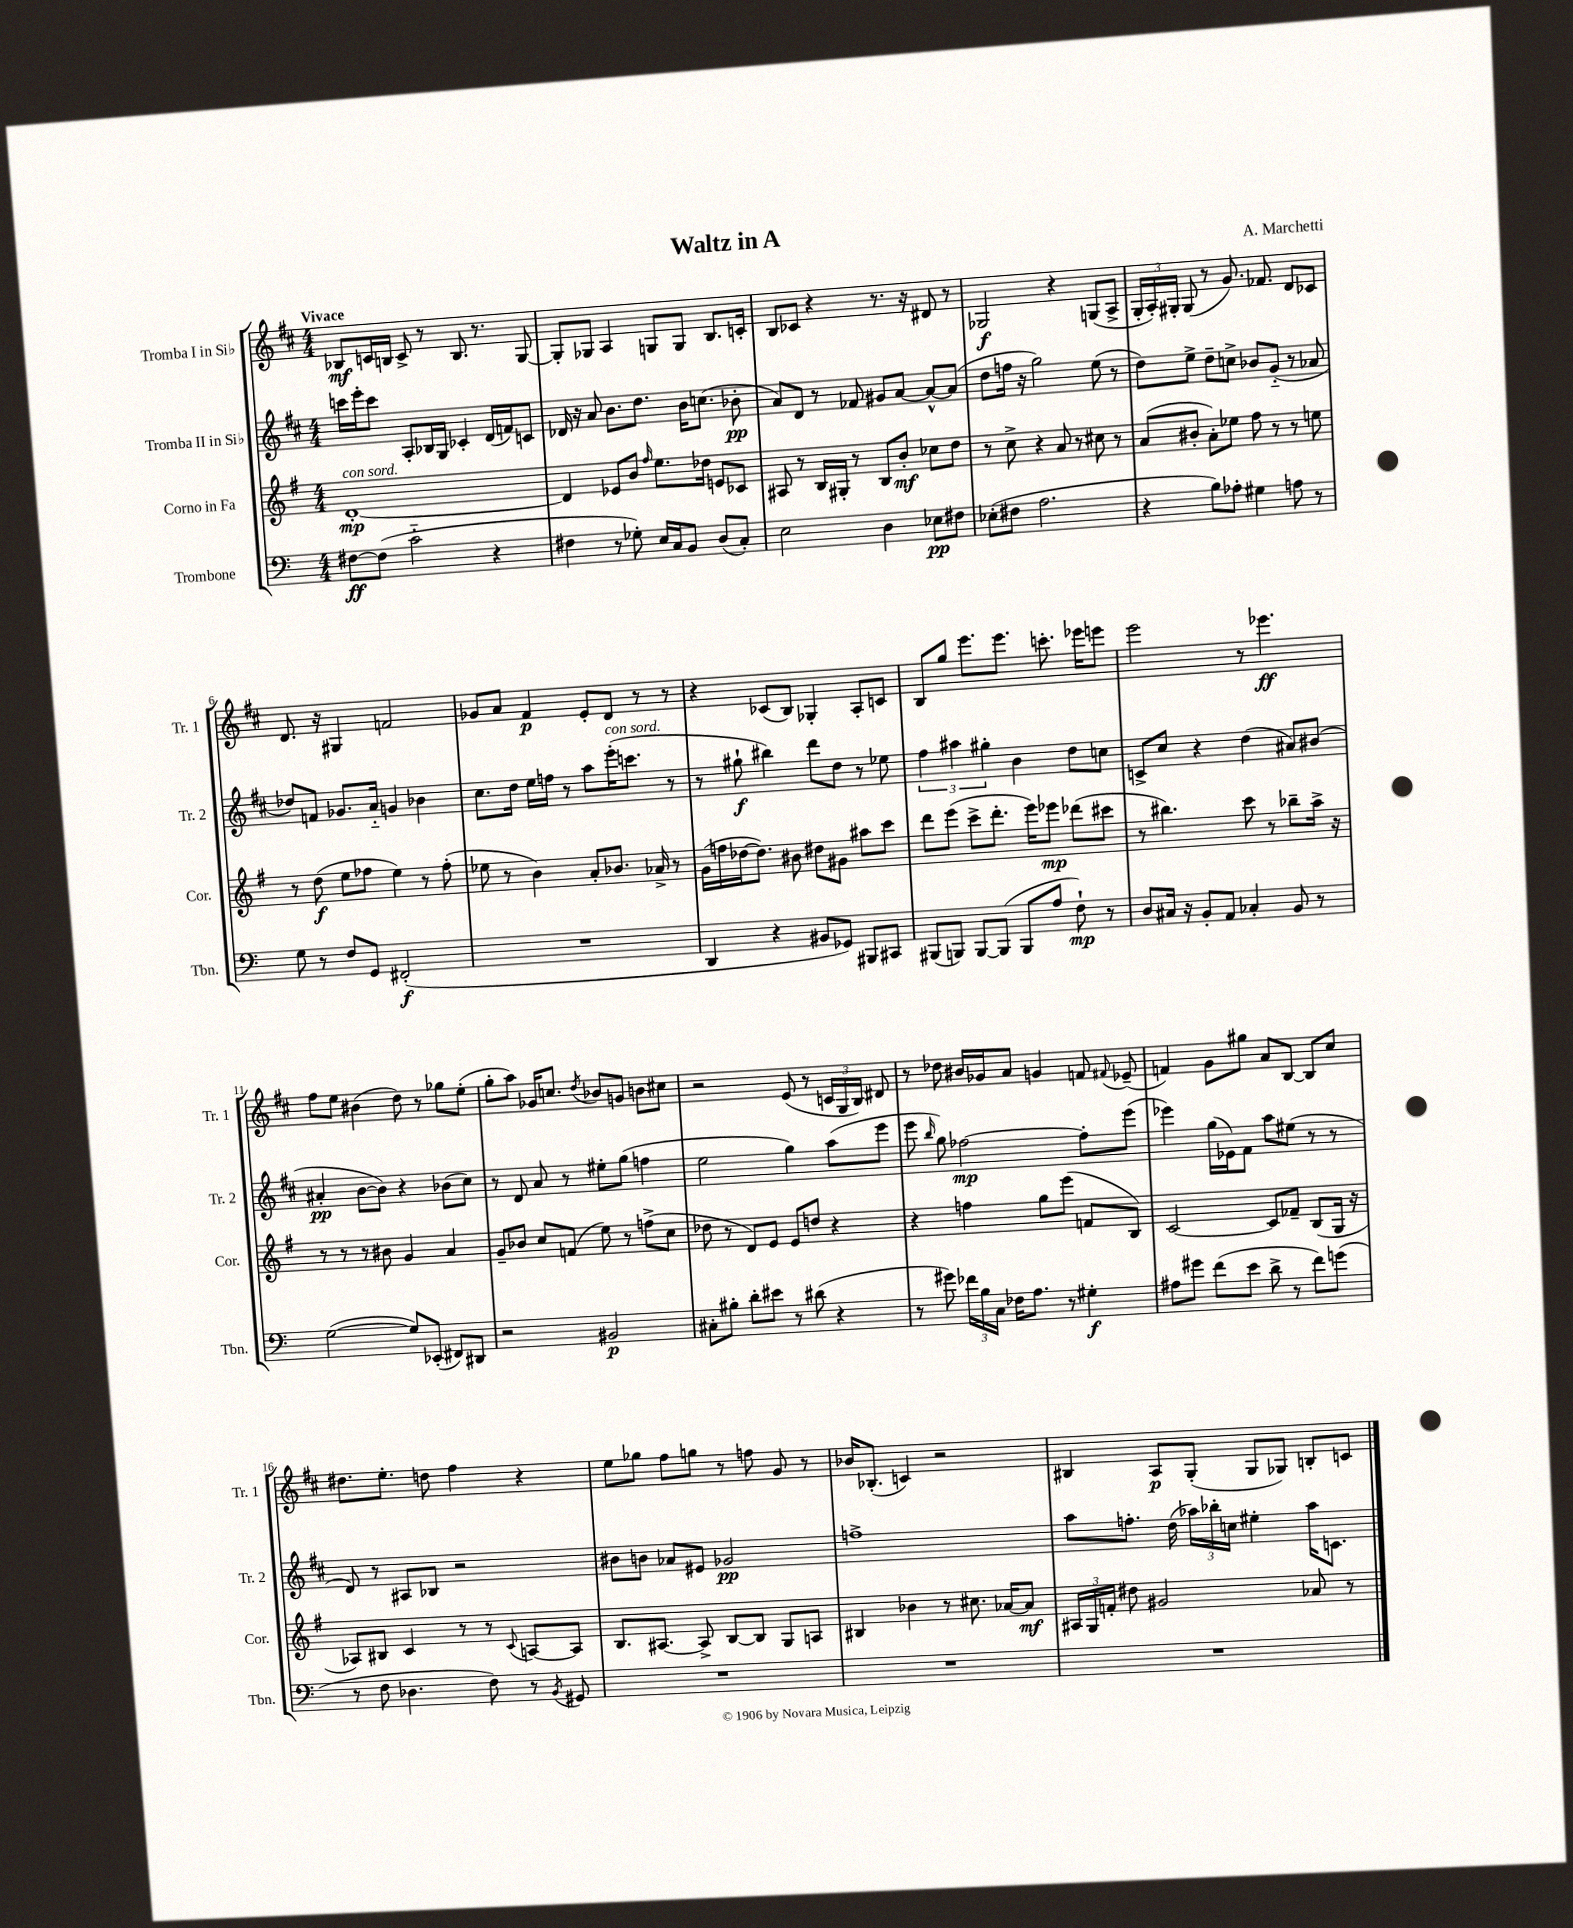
\header { title = "Waltz in A" composer = "A. Marchetti" }
<<
\new StaffGroup <<
\new Staff = "s0" \with { instrumentName = "Tromba I in Sib" shortInstrumentName = "Tr. 1" } {
    \clef treble \key d \major \numericTimeSignature \time 4/4 \tempo "Vivace"
    \autoBeamOff bes8[\mf c'16 b16] c'8-> r8 b8. r8. g8~ |
    g8[-. ges8] a4 g8[ g8] b8.[ c'16]-. |
    b8[ ces'8] r4 r8. r16 dis'8 r8 |
    ges2\f r4 g8[( a8]-> |
    \tuplet 3/2 { g16[-. a16-.) gis16]-. } gis8( r8 g'8.) fes'8. d'8[ ces'8] |
    d'8. r16 gis4 f'2 |
    ges'8[ a'8] fis'4\p e'8[-. d'8] r8 r8 |
    r4 ces'8[( b8]) ges4-. a8[-. c'8] |
    b8[ g''8] e'''8.[ e'''8.] c'''8.-. ees'''16[ e'''8] |
    e'''2 r8 ees'''4.\ff |
    fis''8[ e''8] bis'4( d''8) r8 ges''8[ e''8]-.( |
    g''8[-. a''8]) ges'16[ c''8.] \acciaccatura { d''8 } bes'8[ g'8] b'8[ cis''8] |
    r2 e'8( r8 \tuplet 3/2 { c'16[ g16 b16]) } dis'8 |
    r8 des''8 bis'16[ ges'16 a'8] g'4 f'8 \appoggiatura { fis'8 } ees'8--( |
    f'4) g'8[ gis''8] a'8[ b8]~ b8[ cis''8] |
    dis''8.[ e''8.]-. d''8 fis''4 r4 |
    e''8[ ges''8] fis''8[ g''8] r8 f''8 g'8 r8 |
    bes'16[ bes8.]-.( c'4) r2 |
    bis4 a8[\p g8]-.( g8[ ges8]) b8[-. c'8] \bar "|." |
}
\new Staff = "s1" \with { instrumentName = "Tromba II in Sib" shortInstrumentName = "Tr. 2" } {
    \clef treble \key d \major \numericTimeSignature \time 4/4
    \autoBeamOff c'''16[ e'''16-. c'''8] a8[-. bes16 g16] ces'4-. d'16[( f'16) c'8] |
    des'16 r16 a'8 b'8.[ d''8.] b'16[ c''8.]( bes'8-.\pp |
    a'8[) d'8] r8 fes'8 gis'8[ a'8]~ a'8[~-^ a'8]( |
    d''8[ f''16] r16 g''2) e''8( r8 |
    d''8[) e''8]-> d''8[-- c''8]-> bes'8[ g'8]-_( r8 aes'8 |
    des''8[) f'8] ges'8.[ a'16]-_ g'4 bes'4 |
    cis''8.[ d''16] e''16[ f''16] r8 a''8[ e'''16-.^\markup { \italic "con sord." }( c'''8.] r8 |
    r8 gis''8-!\f bis''4) d'''8[ d''8] r8 ees''8 |
    \tuplet 3/2 { fis''4 ais''4 gis''4-. } b'4 d''8[ c''8] |
    c'8[-> cis''8] r4 d''4( ais'8[) bis'8]( |
    ais'4-.\pp b'8[~ b'8]) r4 bes'8[( cis''8]) |
    r8 d'8 a'8 r8 eis''8[-. g''8]( f''4 |
    e''2 g''4) a''8[( e'''8] |
    e'''8 \grace { b''16 } g''8) fes''2~\mp fes''8[-. e'''8]( |
    ees'''4) g''16[( ees'16) fis'8] a''8[ eis''8]( r8 r8 |
    d'8) r8 ais8[ bes8] r2 |
    bis'8[ b'8] aes'8[ eis'8] ges'2\pp |
    f''1-> |
    a''8[ f''8.]-. d''16( \tuplet 3/2 { aes''16[) bes''16-. c''16] } eis''4-. aes''16[ c'8.] \bar "|." |
}
\new Staff = "s2" \with { instrumentName = "Corno in Fa" shortInstrumentName = "Cor." } {
    \clef treble \key g \major \numericTimeSignature \time 4/4
    \autoBeamOff d'1~-.\mp^\markup { \italic "con sord." } |
    d'4 ees'8[ b'8] \grace { fis''16 } e''8.[ des''16] e'8[ ces'8] |
    ais8 r8 b16[ gis16]-. r8 b8[ b'8]-.\mf ces''8[ d''8] |
    r8 c''8-> r4 a'8 r8 cis''8 r8 |
    a'8[( bis'8]-. a'8[-.) ees''8] fis''8 r8 r8 e''8 |
    r8 d''8\f( e''8[ fes''8] e''4) r8 fes''8-.( |
    ees''8 r8 b'4) a'8[-. bes'8.] aes'16-> r8 |
    g'16[( f''16 des''16~ des''8.]) bis'8 dis''8[ gis'8] ais''8[ c'''8] |
    d'''8[ e'''8]( c'''8[-> d'''8.]-. e'''16[) ees'''8]\mp des'''8[( cis'''8] |
    r8 bis''4.) c'''8 r8 bes''8[-- a''16]-> r16 |
    r8 r8 r8 bis'8 g'4 a'4 |
    g'8[-- bes'8] c''8[ f'8]( e''8) r8 f''8[->( c''8] |
    des''8 r8 d'8[) e'8] e'8[ d''8] r4 |
    r4 f''4 g''8[ e'''8]( f'8[ b8]) |
    c'2~ c'8[ fes'8]-- b8[( g16] r16 |
    aes8[) bis8] c'4 r8 r8 \appoggiatura { c'8 } a8[~ a8] |
    b8.[ ais8.]~ ais8-> b8[~ b8] g8[ a8] |
    bis4 bes'4 r8 cis''8. aes'16[~ aes'8]\mf |
    \tuplet 3/2 { ais16[ g16 f'16]-. } dis''8 gis'2 aes'8 r8 \bar "|." |
}
\new Staff = "s3" \with { instrumentName = "Trombone" shortInstrumentName = "Tbn." } {
    \clef bass \key c \major \numericTimeSignature \time 4/4
    \autoBeamOff fis8[~\ff fis8]( c'2-_ r4 |
    fis4 r8 ges8-.) e16[ c16 b,8] d8[( c8]-.) |
    e2 d4 ees8[\pp fis8] |
    ees8[-.( fis8] a2. |
    r4 b8[) aes8]-. gis4 a8 r8 |
    g8 r8 f8[ g,8] fis,2-.\f( |
    R1 |
    d,4 r4 bis,8[ ges,8]) bis,,8[ cis,8] |
    bis,,8[( b,,8]) b,,8[~ b,,8]( b,,8[ a8] f8-!\mp) r8 |
    d8[ cis16] r16 b,8[-. a,8] ces4-. b,8 r8 |
    g2~( g8[) ees,8]-.( fis,8[) dis,8] |
    r2 bis,2\p |
    cis8[-. bis8]-. d'8[-. eis'8] r8 dis'8( r4 |
    r8 gis'8) \tuplet 3/2 { fes'16[ b16 c16] } fes16[ a8.] r8 gis4-.\f |
    ais8[ gis'8] f'8[( e'8] d'8-> r8 f'8[) g'8]( |
    r8 f8 des4. f8) r8 \acciaccatura { b,8 } gis,8 |
    R1 |
    R1 |
    R1 \bar "|." |
}
>>
>>
